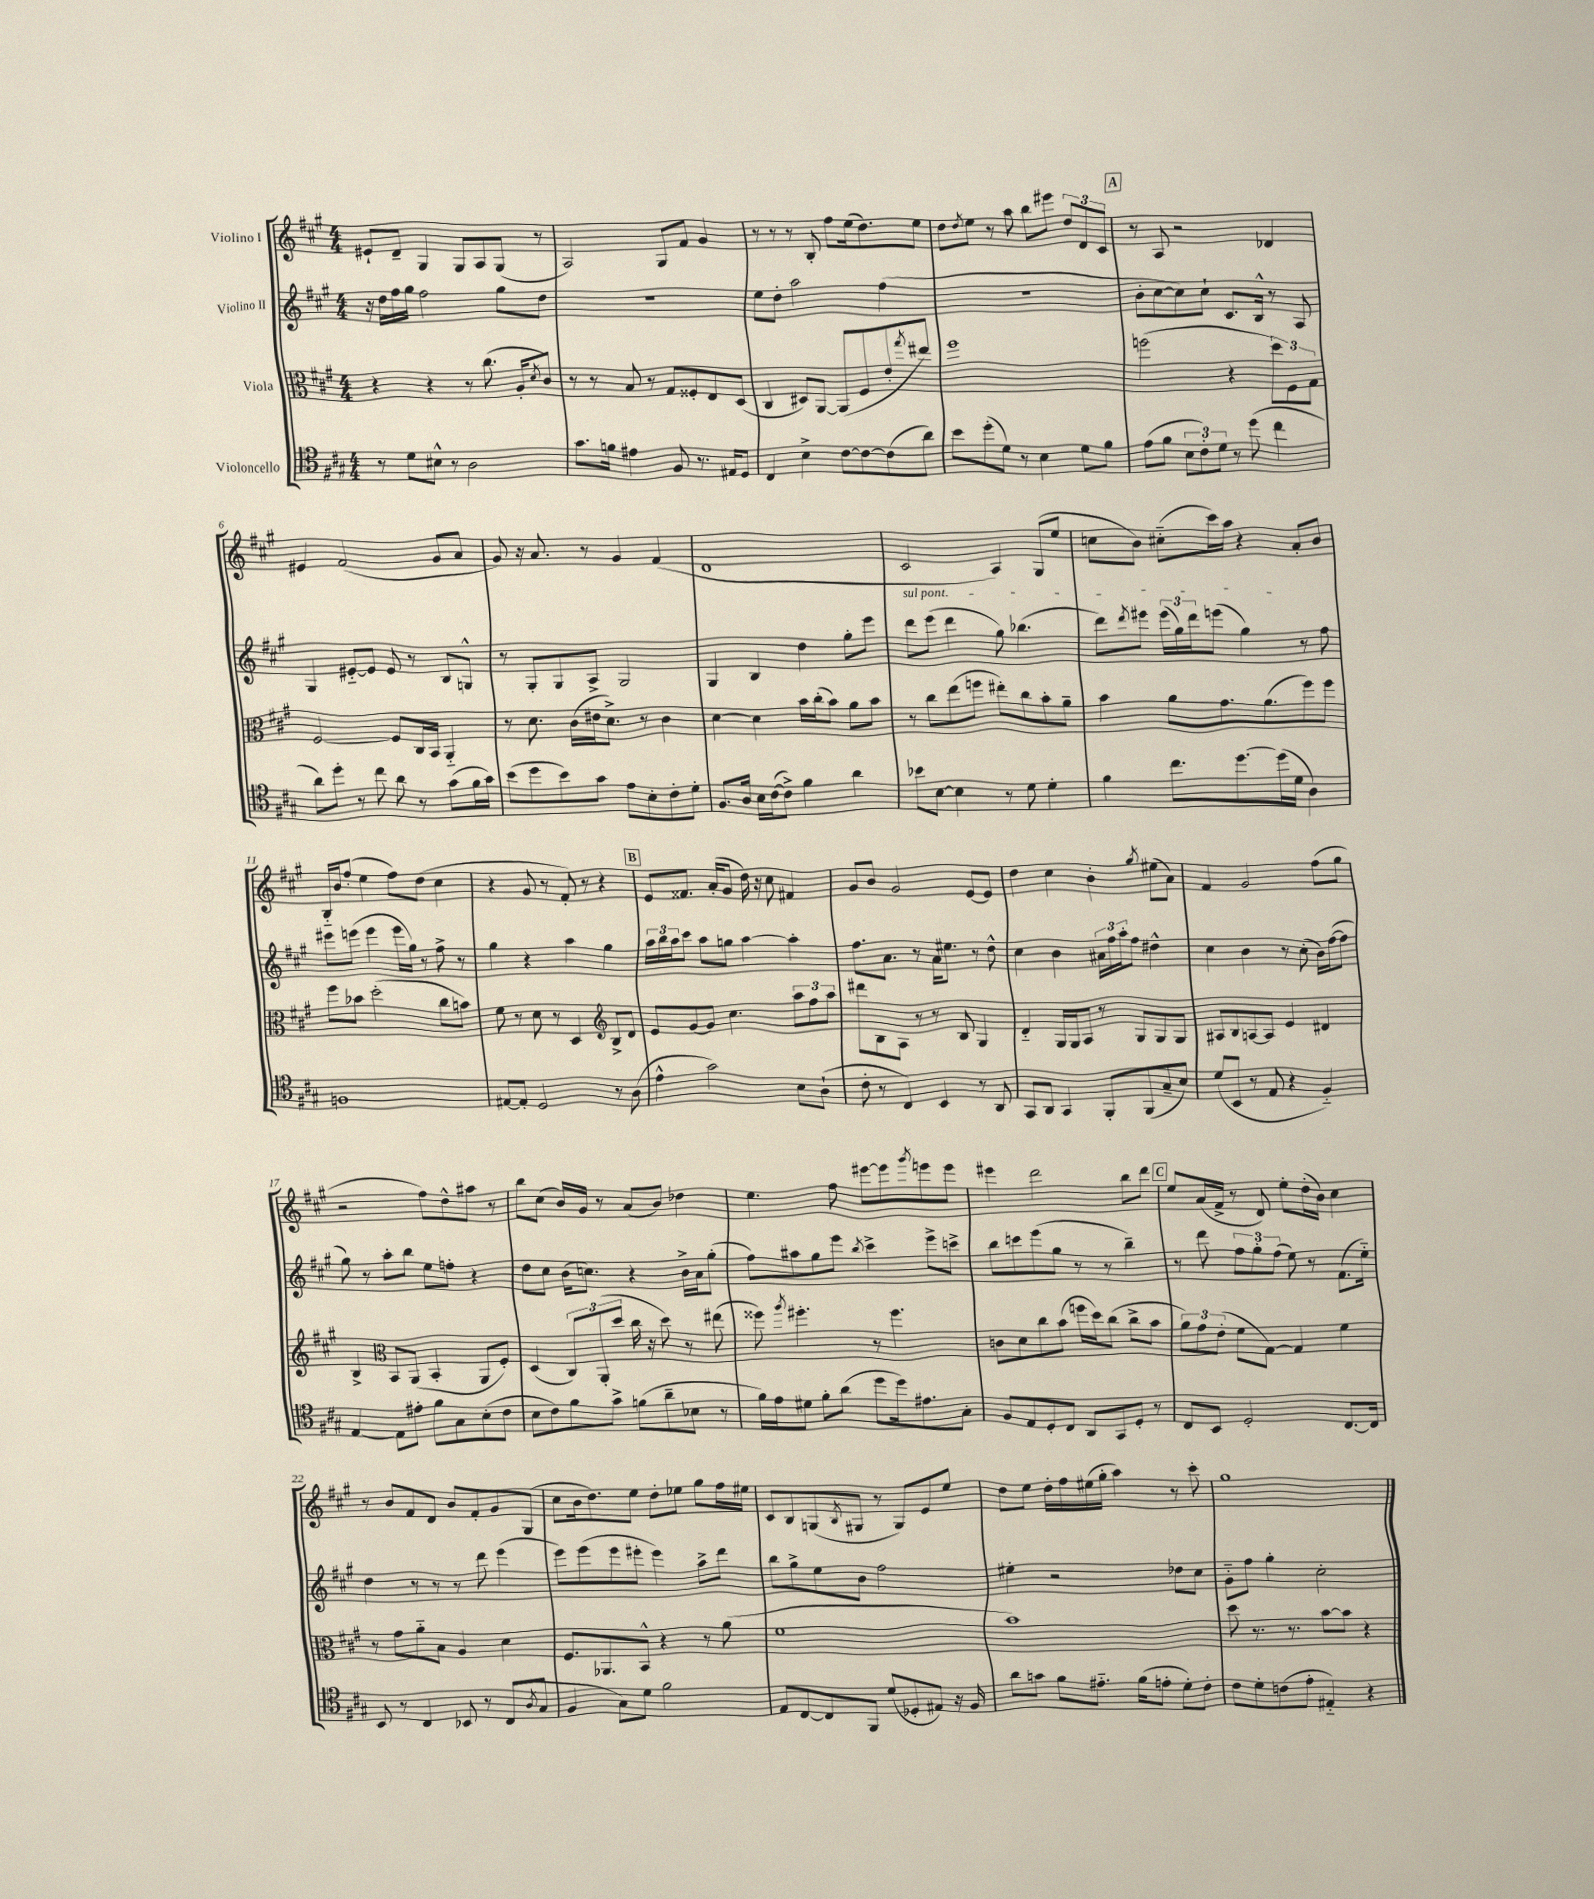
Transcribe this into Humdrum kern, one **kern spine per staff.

**kern	**kern	**kern	**kern
*staff4	*staff3	*staff2	*staff1
*clefC4	*clefC3	*clefG2	*clefG2
*k[f#c#g#]	*k[f#c#g#]	*k[f#c#g#]	*k[f#c#g#]
*M4/4	*M4/4	*M4/4	*M4/4
8r	4r	16r	8e#`
.	.	16dd	.
8d	.	16ff#	8d~
.	.	16gg#	.
8B#^^	4r	2ff#	4G#
8r	.	.	.
2A	8r	.	8G#
.	(8.cc#	.	8A
.	.	8gg#	(8G#
.	16A'	.	.
.	8qd	.	.
.	8c#)	8dd	8r
=	=	=	=
8.g#	8r	1r	2A)
.	8r	.	.
16f	.	.	.
4e#	8B	.	.
.	8r	.	.
8F#	8G#	.	8G#
8.r	8F##'	.	8f#
.	8E	.	4g#
16E#	.	.	.
8D	(8D	.	.
=	=	=	=
4C#	4C#	8ee	8r
.	.	8dd'	8r
4B^	8D#)	2aa	8r
.	[8AA	.	8B'
[8c#	(8AA]	.	8ff#
8c#_	8F#	.	(16ee
.	.	.	8.dd)
(8c#]	8e'	(4ff#	.
.	8qgg#	.	.
8a)	8ee#)	.	8ee
=	=	=	=
8b	1ff#	1r	8dd
.	.	.	8qdd
(8dd'	.	.	8ee
8d)	.	.	8r
8r	.	.	8aa
4B	.	.	8bb
.	.	.	8eee#
8d	.	.	12dd
.	.	.	12d
8f#	.	.	.
.	.	.	12c#
=	=	=	=
(8e	(2ff	8b'	8r
8f#	.	[8cc#	8A
12B	.	8cc#])	2r
12c#')	.	.	.
.	.	8cc#`	.
12d	.	.	.
8r	4r	8.c#	.
(8dd	.	.	.
.	.	16B^^	.
4cc#	12dd)	8r	4d-
.	12F#	.	.
.	.	8A	.
.	12G#	.	.
=	=	=	=
8a)	[2F#	4G#	4e#
8dd'	.	.	.
8r	.	[8e#'~	(2f#
8cc#	.	8e#]	.
8a	8F#]	8e#	.
8r	16C#	8r	.
.	16BB	.	.
(8g#	4AA'~	8B	8g#
16f#	.	8G^^	8a
16g#)	.	.	.
=	=	=	=
(8b	8r	8r	8g#)
8dd	8.d	8G#'	16r
.	.	.	8.a
8b)	.	8G#	.
.	(16c#	.	.
8g#	16e#	8A^	8r
.	8.d^)	.	.
8e	.	2G#	4g#
8B'	8r	.	.
8c#'	4c#	.	(4f#
8d'	.	.	.
=	=	=	=
8.F#	[4d	4G#	1d
16A	.	.	.
16B	4d]	4B	.
([16c#	.	.	.
8c#^])	.	.	.
4f#	16b	4dd	.
.	(16cc#'	.	.
.	8b)	.	.
4a	8a	8gg#'	.
.	8b	8eee	.
=	=	=	=
8b-	8r	8ddd	2c#
[8B	8cc#	(8eee	.
4B]	(8ee	4ddd	.
.	8ff	.	.
8r	8ee#')	8gg#)	4A)
8d	8cc#	(4.bb-	.
4d'	8b'	.	(8G#
.	8a~	.	8ee
=	=	=	=
4f#	4b	8ddd)	8cc
.	.	8qddd	.
.	.	8eee#	8b)
8.cc#	8a	(24eee#	(8cc#'~
.	.	24gg#)	.
.	.	24ddd	.
.	8.g#	(8eee	16ccc#)
[8.dd	.	.	16aa
.	.	4gg#)	4r
.	(8.a	.	.
(16dd]	.	.	.
16d	.	.	.
4A)	8ff#)	8r	8a'
.	8ff#	8ff#	8b
=	=	=	=
1F	8ff#	8eee#	16B'~
.	.	.	16b
.	8b-	(8eee	(8ff#'
.	(2dd'	4eee	4ee
.	.	16eee	8ff#)
.	.	16gg#)	.
.	.	8r	(8dd
.	8cc#	8ff#^	4cc#
.	8b)	8r	.
=	=	=	=
[8E#	8f#	4gg#	4r
8E#']	8r	.	.
2D	8d	4r	8g#
.	8r	.	8r
.	4D	4aa	8f#')
.	.	.	8r
*	*clefG2	*	*
8r	8B^	4gg#	4r
(8A	8d	.	.
=	=	=	=
4e^^	8e	24aa	8e
.	.	24bb	.
.	.	24aa	.
.	[8g#	8ccc#	8.f##
2g#)	8g#]	8aa	.
.	.	.	(16a'
.	4.cc#	8gg	8g#
.	.	[4aa	16dd)
.	.	.	16r
.	.	.	8cc#
8B	12aa	4aa']	4f#
.	12ff#	.	.
(8A`	.	.	.
.	12aa	.	.
=	=	=	=
8c#'	8ddd#	8.ff#	8g#
8r	8B	.	8b
.	.	8.a	.
4C#)	8A	.	2g#
.	8r	8r	.
4BB	8r	16a	.
.	.	8.ee#	.
.	8B	.	.
8r	4G#	8r	[8e
8AA	.	8dd^^	8e]
=	=	=	=
8GG#	4d'~	4cc#	4dd
8AA	.	.	.
4GG#	16G#	4b	4cc#
.	16G#	.	.
.	8A	.	.
8FF#'	8r	24a#	4b'
.	.	24ff#	.
.	.	24aa'	.
(8FF#	8G#	8ff#	.
.	.	.	8qgg#
8G#~	8G#	4dd#^^	(8ee#
8B)	8G#	.	8a)
=	=	=	=
(8d	8A#	4cc#	4f#
8BB	8B	.	.
8r	[8A	4b	2g#
8E	8A]	.	.
4r	4e	8r	.
.	.	(8cc#'	.
4F#'~)	4d#	16b)	(8ff#
.	.	([16ff#	.
.	.	8ff#]	8gg#
=	=	=	=
[4E	4B^	8gg#)	2r
.	.	8r	.
*	*clefC3	*	*
8E]	8BB	8aa'	.
8e#'	(8AA	8bb	.
8f#	4BB'	8ee	8ff#)
8G#	.	8ff'	8dd^^
(8B'	8AA	4r	8aa#
8c#	8F#')	.	8r
=	=	=	=
8B	(4D	8dd	8bb
8c#)	.	8cc#	(8cc#
8f#	12C#)	(16b	16b)
.	.	8.cc)	16g#
.	(12AA'	.	.
8g#^	.	.	8r
.	12dd	.	.
(8f	16cc#	4r	(8a
.	16r	.	.
8a~	8dd)	.	8b)
8B-	8r	16b^	4dd-
.	.	16a	.
8r	(8ee#	(8gg#'	.
=	=	=	=
16f#)	8ff##)	8ff#)	4.ee
16e	.	.	.
.	8qaa	.	.
8d#	4.ff#'	8aa#	.
8f#'	.	8gg#	.
(8a	.	8eee	8ff#
.	.	8qbb	.
8dd	8r	4ccc#^	[8eee#
16dd)	4.ff#	.	8eee#]
8.e#	.	.	.
.	.	.	8qggg#
.	.	8eee^	8eee
8G#'	.	8ccc^	8eee
=	=	=	=
8F#	8c	8bb	4eee#
8E	8d	8ccc	.
8D'	8cc#	(8eee	2ddd
8C#	(8b	8gg#	.
8AA	16ff	8r	.
.	16dd)	.	.
8GG#	(8cc#	8r	.
8D'	8cc#^	4bb~)	8bb
8r	8b	.	8ddd
=	=	=	=
8C#	12a)	8r	8ee
.	12g#	.	.
8BB	.	8ddd	(16a
.	(12e'	.	.
.	.	.	16f#^
2D'	8f#	12ff#	8r
.	.	12gg#'	.
.	[8G#)	.	8d)
.	.	(12ff#	.
.	4G#]	8ee)	8ee'
.	.	8r	(16dd'
.	.	.	16b)
[8.C#	4f#	(8.f#	4cc#
16C#]	.	16ee'~)	.
=	=	=	=
8BB	8r	4dd	8r
8r	8g#	.	8b
4C#	8a'~	8r	8f#
.	8B	8r	8d
8BB-	4A	8r	8b
8r	.	8ddd	8f#'
(8C#	4d	(4eee	8g#
8qA	.	.	.
8G#	.	.	(8G#
=	=	=	=
4F#	8.F#	8eee)	8cc#
.	.	(8eee	16b
.	8.AA-	.	8.dd)
8G#)	.	8eee	.
8d	8BB^^	8eee#'	8ee
2f#	4r	4eee#)	8dd'
.	.	.	8ee-
.	8r	8aa^	8gg#
.	(8a	8ddd	16ff#
.	.	.	16ee#
=	=	=	=
8E	1f#	8bb	8c#
[8C#	.	8gg#^	8B
8C#]	.	8ee	(8G
.	.	.	8qB
8FF#	.	8b	8G#
(8d	.	2ff#	8r
8D-'	.	.	8G#)
8E#)	.	.	8e
16r	.	.	8ee
16F#	.	.	.
=	=	=	=
8a	1b)	4ee#'	8dd
8g	.	.	8ee
8f#	.	2r	16dd'
.	.	.	16ff#
8.e#'~	.	.	(16ee#
.	.	.	16gg#'
.	.	.	4aa)
(16f#	.	.	.
8e'	.	.	.
8d')	.	8dd-	8r
8c#'	.	8cc#	8ccc#'
=	=	=	=
8c#	8dd	8g#'~	1gg#
8d'	8.r	8ff#	.
(8c	.	4gg#'	.
.	8.r	.	.
8e'	.	.	.
4E#'~)	[8b	2cc#'	.
.	8b]	.	.
4r	4r	.	.
==	==	==	==
*-	*-	*-	*-
